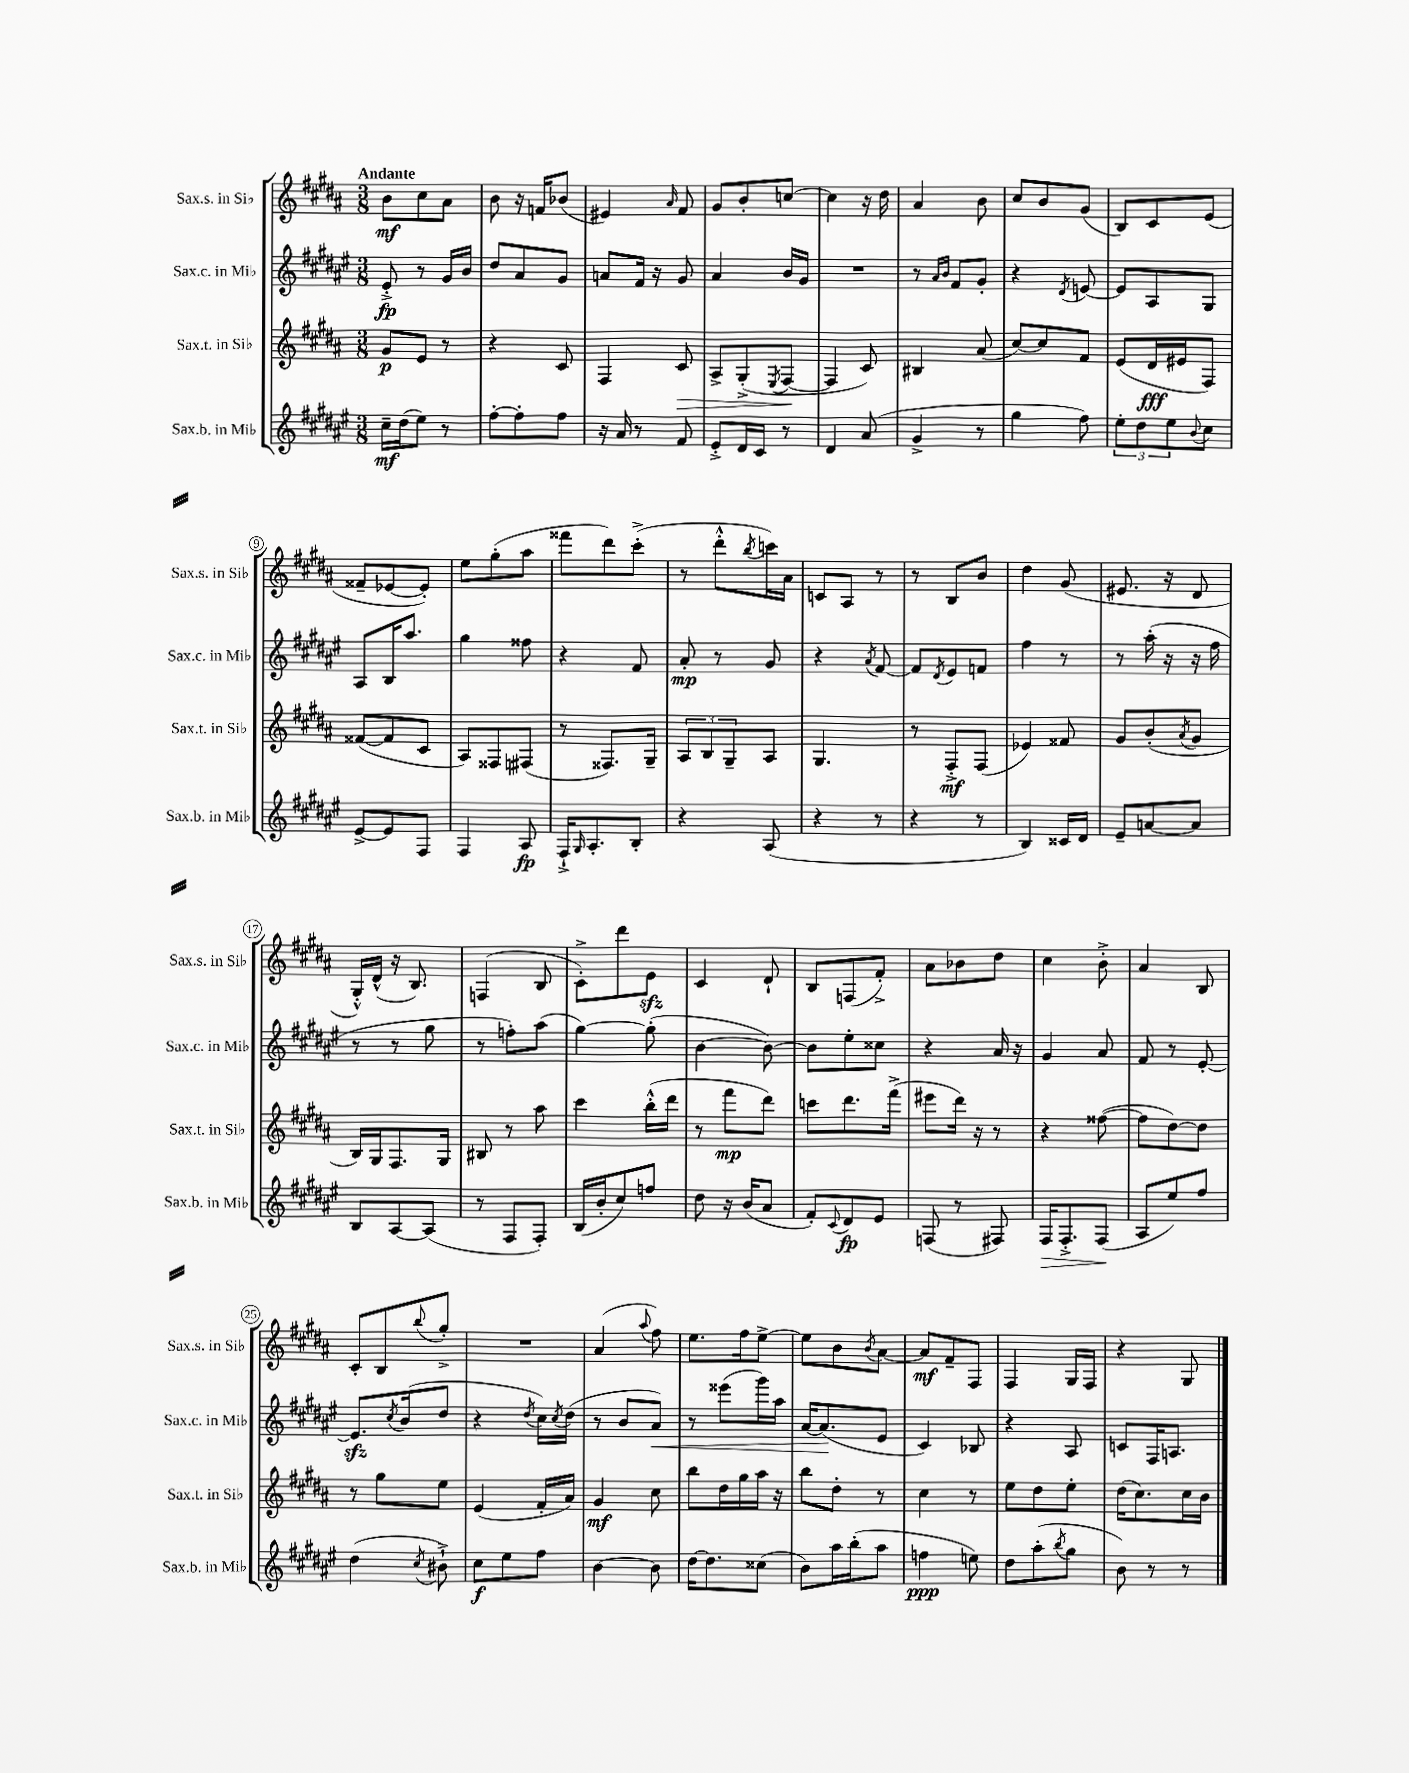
<<
\new StaffGroup <<
\new Staff = "s0" \with { instrumentName = "Sax.s. in Sib" shortInstrumentName = "Sax.s. in Sib" } {
    \clef treble \key b \major \numericTimeSignature \time 3/8 \tempo "Andante"
    b'8\mf cis''8 ais'8 |
    b'8 r16 f'16 bes'8( |
    eis'4) \grace { ais'16 } fis'8 |
    gis'8 b'8-. c''8~ |
    c''4 r16 dis''16 |
    ais'4 b'8 |
    cis''8 b'8 gis'8( |
    b8) cis'8 e'8( |
    fisis'8-- ees'8~ ees'8-.) |
    e''8 gis''8-.( ais''8 |
    fisis'''8 dis'''8) cis'''8-.->( |
    r8 dis'''8-.-^ \acciaccatura { b''8 } c'''16) ais'16 |
    c'8 ais8 r8 |
    r8 b8 b'8 |
    dis''4 gis'8( |
    eis'8. r16 dis'8 |
    gis16-.-^) dis'16-^( r16 b8.) |
    f4( b8 |
    cis'8-.->) dis'''8 e'8\sfz |
    cis'4 dis'8-! |
    b8 f8( fis'8-.->) |
    ais'8 bes'8 dis''8 |
    cis''4 b'8-.-> |
    ais'4 b8 |
    cis'8-. b8 \appoggiatura { b''8 } gis''8-.-> |
    R4. |
    ais'4( \appoggiatura { ais''8 } fis''8) |
    e''8. fis''16 e''8~-> |
    e''8 b'8 \acciaccatura { b'8 } ais'8~ |
    ais'8\mf fis'8-- fis8 |
    fis4 gis16 fis16 |
    r4 gis8 \bar "|." |
}
\new Staff = "s1" \with { instrumentName = "Sax.c. in Mib" shortInstrumentName = "Sax.c. in Mib" } {
    \clef treble \key fis \major \numericTimeSignature \time 3/8
    eis'8-.->\fp r8 gis'16 b'16 |
    dis''8 ais'8 gis'8 |
    a'8 fis'16 r16 gis'8 |
    ais'4 b'16 gis'16 |
    R4. |
    r8 \grace { ais'16 b'16 } fis'8 gis'8-. |
    r4 \acciaccatura { dis'8 } e'8~ |
    e'8 ais8 gis8 |
    ais8 b16 ais''8. |
    gis''4 fisis''8 |
    r4 fis'8 |
    ais'8-.\mp r8 gis'8 |
    r4 \acciaccatura { ais'8 } fis'8~ |
    fis'8 \acciaccatura { dis'8 } eis'8 f'8 |
    fis''4 r8 |
    r8 ais''16-.( r16 r16 fis''16 |
    r8 r8 gis''8 |
    r8 f''8-.) ais''8( |
    gis''4~) gis''8-.( |
    b'4~ b'8~) |
    b'8 eis''8-. cisis''8 |
    r4 ais'16 r16 |
    gis'4 ais'8 |
    fis'8 r8 eis'8~-. |
    eis'8.\sfz \acciaccatura { cis''8 } b'16( dis''8 |
    r4 \acciaccatura { dis''8 } cis''16) \acciaccatura { cis''8 } dis''16( |
    r8 b'8 ais'8\<) |
    r8 eisis'''8( gis'''16) ais''16 |
    ais'16~ ais'8.\!( eis'8 |
    cis'4) bes8 |
    r4 ais8 |
    c'8 fis16 a8. \bar "|." |
}
\new Staff = "s2" \with { instrumentName = "Sax.t. in Sib" shortInstrumentName = "Sax.t. in Sib" } {
    \clef treble \key b \major \numericTimeSignature \time 3/8
    gis'8\p e'8 r8 |
    r4 cis'8 |
    fis4 cis'8\> |
    ais8-> gis8-.->( \acciaccatura { e8 } fis8~\! |
    fis4 cis'8) |
    bis4 ais'8( |
    cis''8~) cis''8 fis'8 |
    e'8( dis'16\fff eis'16 fis8) |
    fisis'8~( fisis'8 cis'8 |
    ais8) fisis8 fis8( |
    r8 fisis8.) gis16-- |
    \tuplet 3/2 { ais8 b8 gis8-- } ais8 |
    gis4. |
    r8 fis8-.->\mf fis8( |
    ees'4) fisis'8 |
    gis'8 b'8-.( \acciaccatura { ais'8 } gis'8 |
    b16) gis16 fis8. gis16 |
    bis8 r8 ais''8 |
    cis'''4 b''16-.-^( dis'''16 |
    r8 fis'''8\mp dis'''8) |
    c'''8 dis'''8. fis'''16->( |
    eis'''8 dis'''16) r16 r8 |
    r4 fisis''8~( |
    fisis''8 dis''8~) dis''8 |
    r8 gis''8 e''8 |
    e'4( fis'16-. ais'16) |
    gis'4\mf cis''8 |
    b''8 dis''16 gis''16 ais''16 r16 |
    b''8 dis''8-. r8 |
    cis''4 r8 |
    e''8 dis''8 e''8-. |
    dis''16( cis''8.) cis''16 b'16 \bar "|." |
}
\new Staff = "s3" \with { instrumentName = "Sax.b. in Mib" shortInstrumentName = "Sax.b. in Mib" } {
    \clef treble \key fis \major \numericTimeSignature \time 3/8
    cis''16--\mf dis''16( eis''8) r8 |
    fis''8~-. fis''8-. fis''8 |
    r16 ais'16 r8 fis'8 |
    eis'8-.-> dis'16 cis'16 r8 |
    dis'4 ais'8( |
    gis'4-> r8 |
    gis''4 fis''8) |
    \tuplet 3/2 { eis''8-. dis''8 eis''8 } \appoggiatura { b'8 } cis''8 |
    eis'8~-> eis'8 fis8 |
    fis4 ais8\fp |
    fis16-!-> \grace { gis16 } ais8.-. b8-. |
    r4 ais8( |
    r4 r8 |
    r4 r8 |
    b4) cisis'16 dis'16 |
    eis'8-- a'8~ a'8 |
    b8 ais8~ ais8( |
    r8 fis8 fis8-.) |
    b16( b'16-. cis''8) f''8 |
    dis''8 r16 b'16( ais'8 |
    fis'8-.) \appoggiatura { cis'8 } dis'8\fp eis'8 |
    f8( r8 fis8) |
    fis16\> fis8.-.-> fis8\!( |
    ais8 eis''8) fis''8 |
    dis''4( \acciaccatura { cis''8 } bis'8-!->) |
    cis''8\f eis''8 fis''8 |
    b'4~ b'8 |
    dis''16~ dis''8. cisis''8( |
    b'8) ais''16 b''16-.( ais''8 |
    f''4\ppp e''8) |
    dis''8 ais''8-.( \acciaccatura { b''8 } gis''8 |
    b'8) r8 r8 \bar "|." |
}
>>
>>
\layout { \context { \Score \override BarNumber.stencil = #(make-stencil-circler 0.1 0.3 ly:text-interface::print) } }
